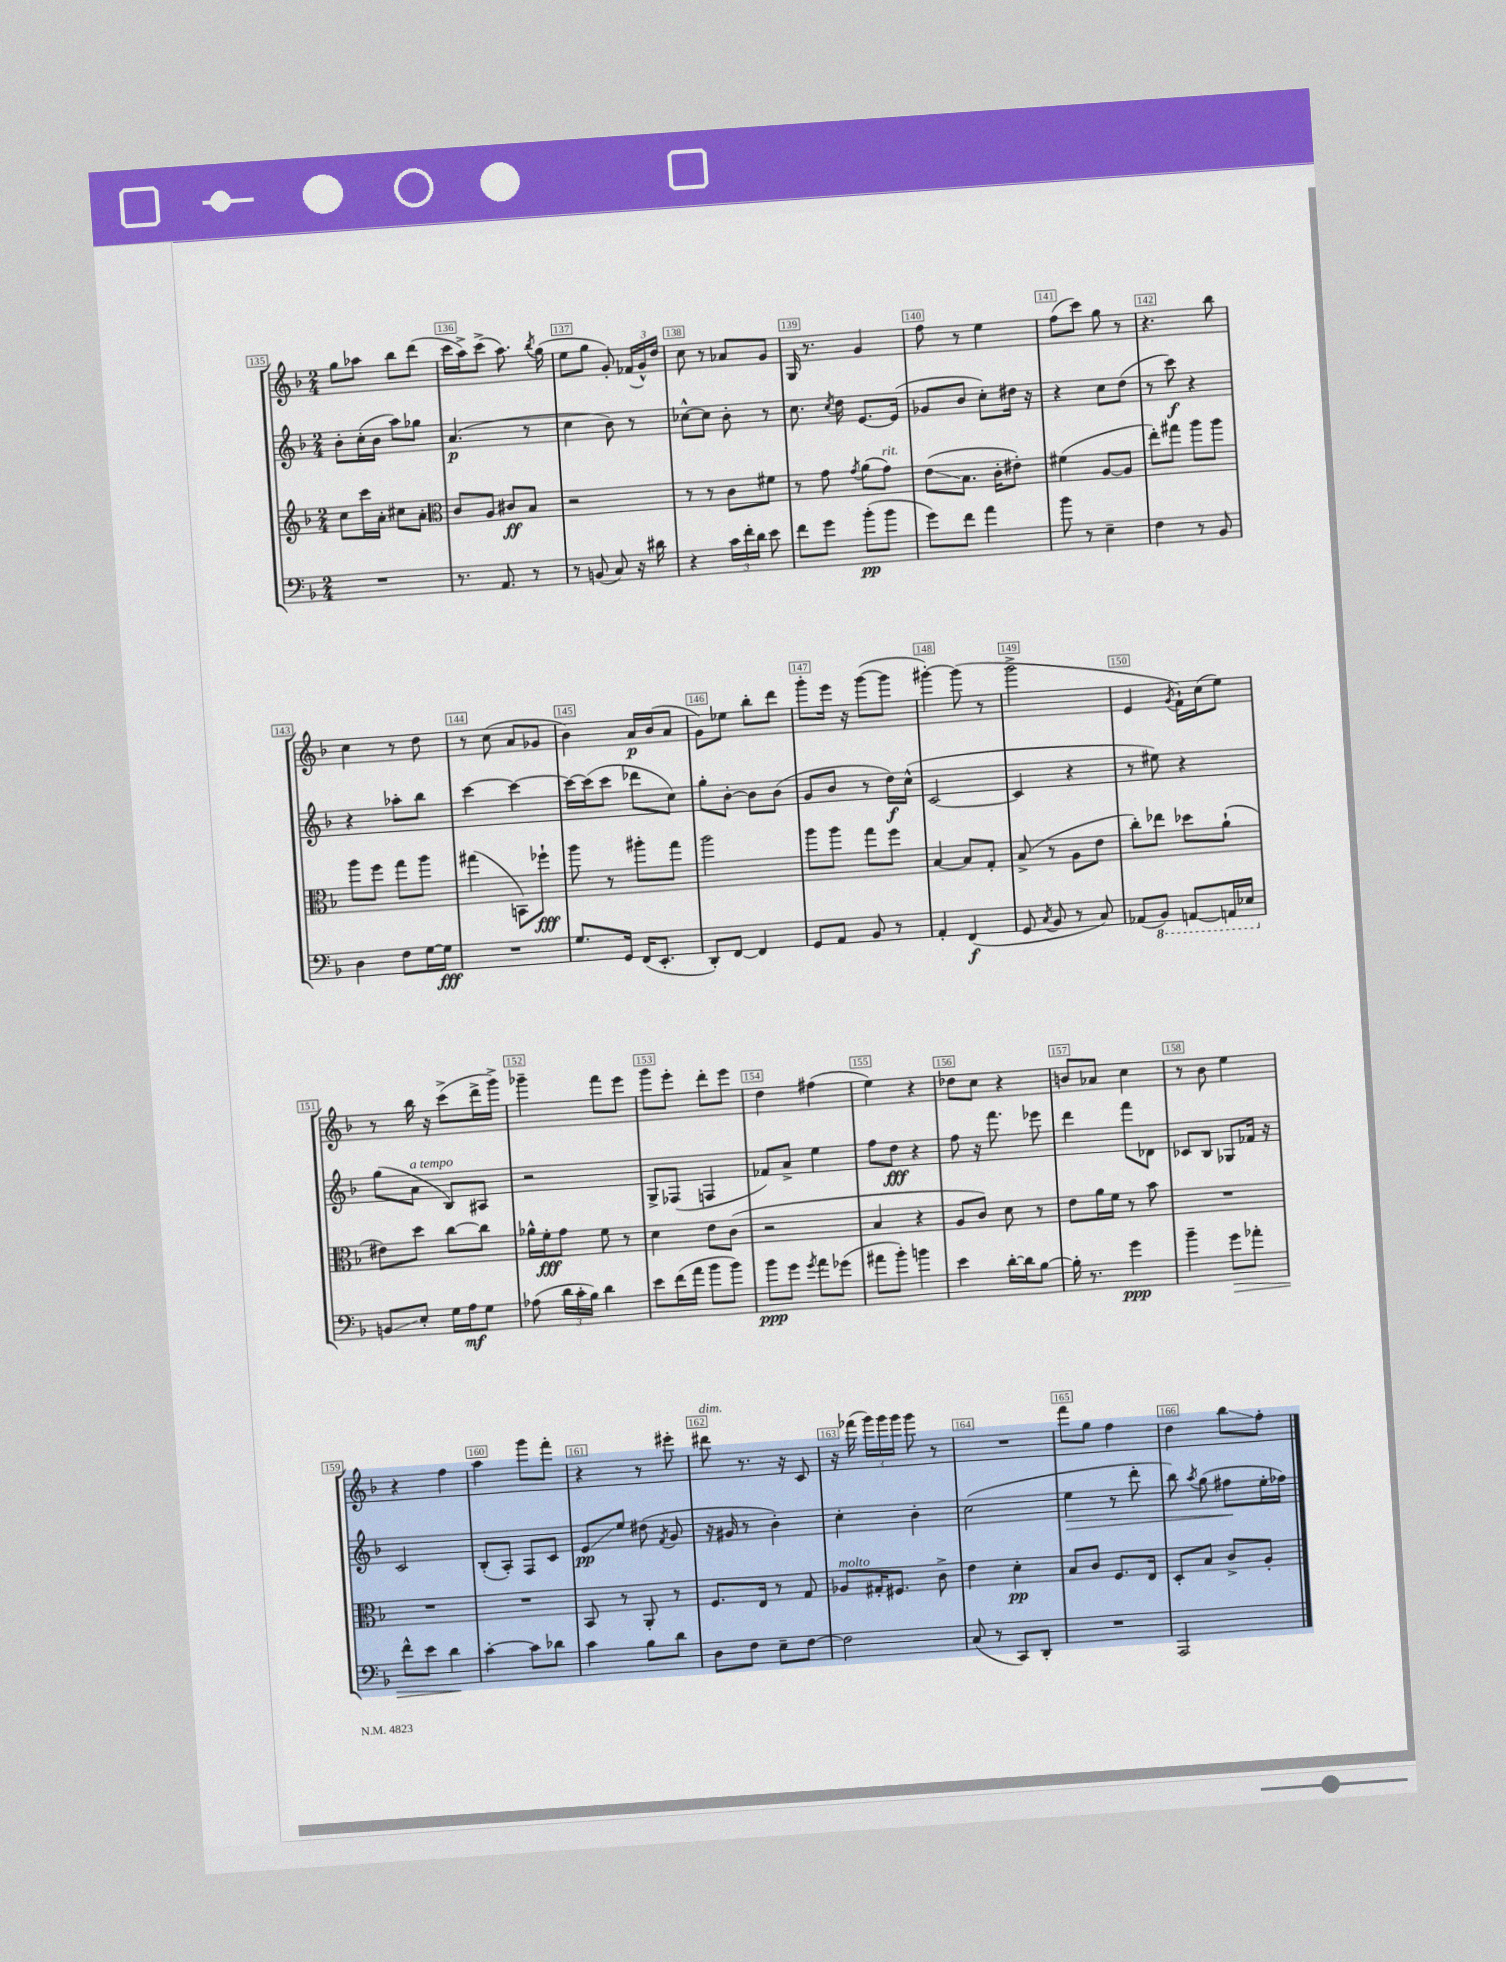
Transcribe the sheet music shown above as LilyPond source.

<<
\new StaffGroup <<
\new Staff = "s0" {
    \clef treble \key f \major \numericTimeSignature \time 2/4
    \autoBeamOff g''8[ aes''8] bes''8[ d'''8]( |
    c'''16[ a''16->) c'''8]->( a''8.) \acciaccatura { bes''8 } g''16( |
    e''8[ g''8] g'8-.) \tuplet 3/2 { fes'16[( g'16-^) d''16] } |
    c''8 r8 aes'8[ g'8] |
    g16 r8. g'4 |
    f''8 r8 e''4 |
    f''8[( c'''8]) g''8 r8 |
    r4. bes''8 |
    c''4 r8 d''8 |
    r8 c''8( a'8[ ges'8] |
    bes'4) a'16[\p bes'16( a'8] |
    g'8[) ees''8] bes''8[-. d'''8] |
    g'''8[-. e'''16] r16 g'''8[~( g'''8] |
    gis'''4~-.) gis'''8( r8 |
    g'''2-> |
    e'4 \acciaccatura { g'8 } f'16[-!) c''16( e''8]) |
    r8 bes''16 r16 c'''8[->( d'''16-> g'''16]->) |
    ges'''4-- f'''8[ e'''8] |
    g'''8[ e'''8]-. d'''8[-. e'''8] |
    d''4 fis''4( |
    e''4) r4 |
    des''8[ c''8] r4 |
    b'8[ aes'8] c''4 |
    r8 bes'8 e''4 |
    r4 f''4 |
    a''4 g'''8[ f'''8]-. |
    r4 r8 eis'''8-. |
    dis'''8^\markup { \italic "dim." } r8. r16 c'8 |
    r16 fes'''16( \tuplet 3/2 { g'''16[) g'''16 g'''16] } g'''8 r8 |
    R2 |
    f'''8[ g''8] f''4 |
    d''4 bes''8[\glissando f''8]-. \bar "|." |
}
\new Staff = "s1" {
    \clef treble \key f \major \numericTimeSignature \time 2/4
    \autoBeamOff bes'8[-. c''16-.( bes'16] a''8[) ges''8] |
    a'4.\p( r8 |
    c''4 bes'8) r8 |
    ces''8[~-^ ces''8] bes'8-. r8 |
    c''8. \acciaccatura { c''8 } d''16 e'8.[~ e'16]( |
    ges'8[ bes'8] c''8[-.) dis''16] r16 |
    r4 c''8[ d''8]( |
    r8 c'''8\f) r4 |
    r4 aes''8[-. bes''8] |
    c'''4~ c'''4~ |
    c'''16[~ c'''16( c'''8] des'''8[ c''8]) |
    g''8[-. bes'8]~-. bes'8[ bes'8]( |
    g'8[ bes'8] r8 d''16[\f) c''16]-^( |
    c'2~ |
    c'4 r4 |
    r8 eis''8) r4 |
    g''8[( a'8]^\markup { \italic "a tempo" } bes8[) ais8] |
    r2 |
    g8[-> fes8]( f4 |
    fes'8[) a'8]-> e''4 |
    f''8[ d''8]\fff r4 |
    f''8 r16 f'''8. ees'''8 |
    d'''4 f'''8[ des'8] |
    ces'8[ bes8] ges8[ fes'16] r16 |
    c'2 |
    bes8[-.( a8]-.) f8[ c'8] |
    e'8[\glissando\pp e''8] dis''8( \acciaccatura { f'8 } g'8 |
    r16 gis'16 r8 bes'4-.) |
    c''4-. bes'4-. |
    c''2( |
    e''4\> r8 d'''8-. |
    bes''8) \acciaccatura { a''8 } g''8( fis''8[\! e''16-. fes''16]) \bar "|." |
}
\new Staff = "s2" {
    \clef treble \key f \major \numericTimeSignature \time 2/4
    \autoBeamOff c''8[ c'''16 a'16]-. cis''8[ a'8]-. |
    \clef alto c'8[ a8] cis'8[\ff bes8] |
    r2 |
    r8 r8 c'8[ fis'8] |
    r8 g'8 \acciaccatura { g'8 } a'8[( g'8]^\markup { \italic "rit." }) |
    e'8[\glissando( bes8.] c'16[-. eis'8]-.) |
    fis'4( a8[~ a8] |
    e''8[-.) gis''8] a''8[ a''8] |
    a''8[ f''8] g''8[ a''8] |
    gis''4( b,8[) fes''8]-!\fff |
    a''8 r8 ais''8[-. g''8] |
    a''2 |
    a''8[ a''8] g''8[ f''8] |
    bes4~ bes8[ g8]-. |
    bes8->( r8 a8[ e'8] |
    c''8[-.) ees''8] des''8[ a'8]-!( |
    eis'8[) d''8] c''8[~ c''8] |
    aes'16[-^ f'16-.\fff g'8] f'8 r8 |
    d'4 e'8[ c'8]( |
    r2 |
    bes4 r4 |
    a8[ c'8]) d'8 r8 |
    e'8[ a'16 f'16] r8 bes'8 |
    R2 |
    R2 |
    R2 |
    bes,8 r8 a,8-. r8 |
    f8.[ e16] r8 g8 |
    aes8[^\markup { \italic "molto" } gis16-. fis8.] c'8-> |
    e'4 d'4-.\pp |
    bes8[ c'8] f8.[ e16] |
    d8[-. bes8] c'8[-> a8]-. \bar "|." |
}
\new Staff = "s3" {
    \clef bass \key f \major \numericTimeSignature \time 2/4
    \autoBeamOff R2 |
    r8. a,8. r8 |
    r8 b,8( c8) r16 dis'16 |
    r4 \tuplet 3/2 { c'16[ f'16-. d'16] } e'8 |
    f'8[ g'8] bes'8[-.\pp( bes'8] |
    g'8[) f'8] a'4 |
    bes'8 r8 e4-- |
    f4 r8 bes,8 |
    d4 f8[ g16~ g16]\fff |
    R2 |
    g8.[ g,16] f,16[( e,8.]-. |
    d,8[-.) f,8]~ f,4 |
    g,8[ a,8] bes,8 r8 |
    a,4-. f,4\f( |
    g,8 \acciaccatura { c8 } bes,8 r8 c8) |
    aes,8[( \ottava #-1 bes,,8]) a,,!8[~ a,,!16 ees,16] \ottava #0 |
    b,8[\glissando e8]-. g16[ a16\mf g8] |
    aes8( \tuplet 3/2 { d'16[ c'16-. bes16]) } d'4 |
    e'8[ f'16( a'16] bes'8[ bes'8]) |
    bes'8[\ppp g'8] \acciaccatura { g'8 } a'8[ ges'8]( |
    ais'8[ bes'8]-.) b'4 |
    e'4 d'16[~-. d'16 bes8]~ |
    bes16-. r8. g'4\ppp |
    bes'4-- g'8[\> aes'8]-. |
    f'8[-^ e'8] d'4\! |
    c'4~-. c'8[ des'8] |
    c'4 bes8[ d'8] |
    d8[ f8] e8[-- f8]~ |
    f2 |
    c8( r8 c,8[) d,8]-. |
    R2 |
    a,,2 \bar "|." |
}
>>
>>
\layout { \context { \Score currentBarNumber = #135 \override BarNumber.break-visibility = ##(#f #t #t) barNumberVisibility = #all-bar-numbers-visible \override BarNumber.stencil = #(make-stencil-boxer 0.1 0.3 ly:text-interface::print) } }
